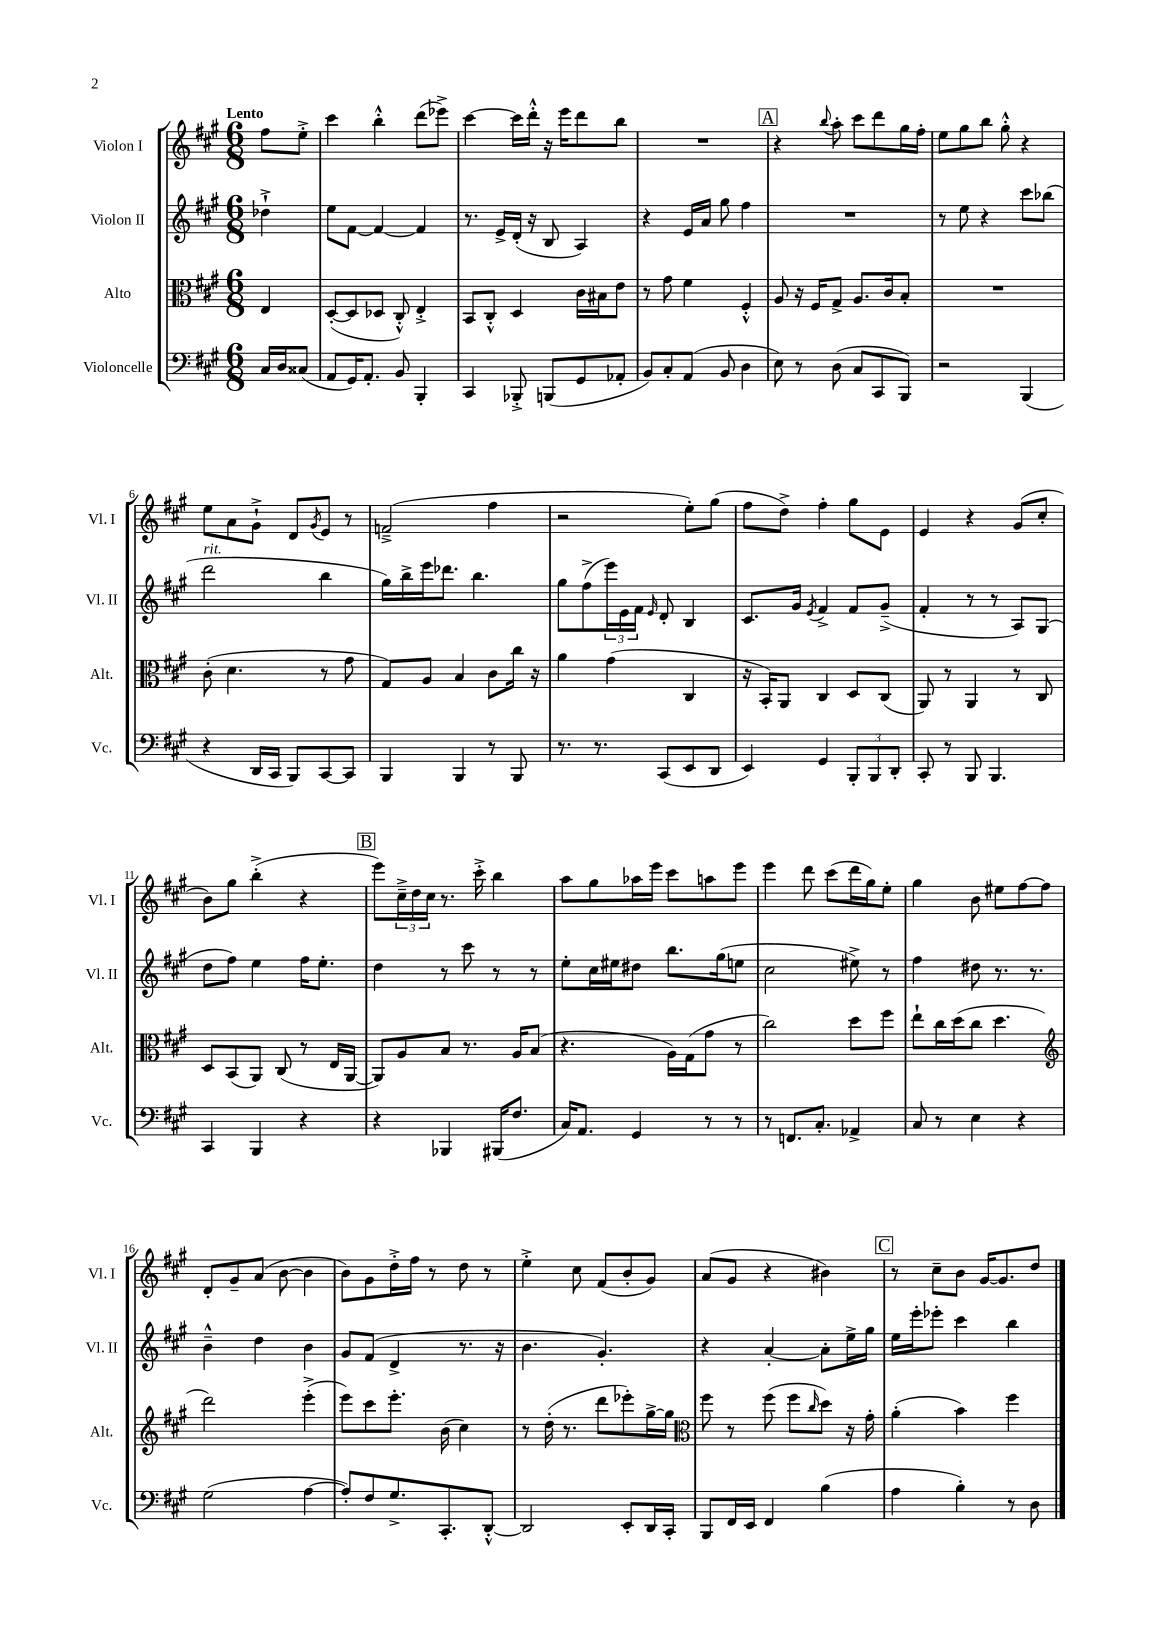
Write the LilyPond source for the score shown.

<<
\new StaffGroup <<
\new Staff = "s0" \with { instrumentName = "Violon I" shortInstrumentName = "Vl. I" } {
    \clef treble \key a \major \numericTimeSignature \time 6/8 \partial 4 \tempo "Lento"
    fis''8 e''8-.-> |
    cis'''4 b''4-.-^ d'''8( ees'''8->) |
    cis'''4~ cis'''16 d'''16-.-^ r16 e'''16 d'''8 b''8 |
    R2. |
    \mark \markup { \box "A" } r4 \appoggiatura { b''8 } a''8-. cis'''8 d'''8 gis''16 fis''16-. |
    e''8 gis''8 b''8 gis''8-.-^ r4 |
    e''8 a'8 gis'8-!-> d'8 \acciaccatura { gis'8 } e'8 r8 |
    f'2--->( fis''4 |
    r2 e''8-.) gis''8( |
    fis''8 d''8->) fis''4-. gis''8 e'8 |
    e'4 r4 gis'8( cis''8-. |
    b'8) gis''8 b''4-.->( r4 |
    \mark \markup { \box "B" } e'''8) \tuplet 3/2 { cis''16---> d''16 cis''16 } r8. cis'''16-.-> b''4 |
    a''8 gis''8 aes''16 e'''16 cis'''8 a''8 e'''8 |
    e'''4 d'''8 cis'''8( d'''16 gis''16) e''8-. |
    gis''4 b'8 eis''8 fis''8~ fis''8 |
    d'8-. gis'8-- a'8( b'8~ b'4 |
    b'8) gis'8 d''16-.-> fis''16 r8 d''8 r8 |
    e''4-.-> cis''8 fis'8( b'8-. gis'8) |
    a'8( gis'8 r4 bis'4) |
    \mark \markup { \box "C" } r8 cis''8-- b'8 gis'16~ gis'8. d''8 \bar "|." |
}
\new Staff = "s1" \with { instrumentName = "Violon II" shortInstrumentName = "Vl. II" } {
    \clef treble \key a \major \numericTimeSignature \time 6/8 \partial 4
    des''4-!-> |
    e''8 fis'8~ fis'4~ fis'4 |
    r8. e'16-> d'16-.( r16 b8 a4) |
    r4 e'16 a'16 gis''8 fis''4 |
    \mark \markup { \box "A" } R2. |
    r8 e''8 r4 cis'''8 bes''8( |
    d'''2^\markup { \italic "rit." } b''4 |
    gis''16) b''16-> e'''16 des'''8. b''4. |
    gis''8 fis''8->( \tuplet 3/2 { e'''16) e'16 fis'16 } \grace { e'16 } d'8-. b4 |
    cis'8. gis'16 \acciaccatura { e'8 } fis'4-> fis'8 gis'8--->( |
    fis'4-. r8 r8 a8) gis8( |
    d''8 fis''8) e''4 fis''16 e''8.-. |
    \mark \markup { \box "B" } d''4 r8 cis'''8 r8 r8 |
    e''8-. cis''16 eis''16 dis''8 b''8. gis''16( e''8 |
    cis''2 eis''8->) r8 |
    fis''4 dis''8 r8. r8. |
    b'4---^ d''4 b'4 |
    gis'8 fis'8( d'4-> r8. r16 |
    b'4. gis'4.-.) |
    r4 a'4~-. a'8-. e''16-> gis''16 |
    \mark \markup { \box "C" } e''16 e'''16-. ees'''8-. cis'''4 b''4 \bar "|." |
}
\new Staff = "s2" \with { instrumentName = "Alto" shortInstrumentName = "Alt." } {
    \clef alto \key a \major \numericTimeSignature \time 6/8 \partial 4
    e4 |
    d8~-.( d8 des8 cis8-.-^) e4-.-> |
    b,8 cis8-.-^ d4 cis'16 bis16 e'8 |
    r8 gis'8 fis'4 fis4-.-^ |
    \mark \markup { \box "A" } a8 r16 fis16 gis8-> a8. cis'16 b8-. |
    R2. |
    cis'8-.( d'4. r8 gis'8 |
    gis8) a8 b4 cis'8 cis''16 r16 |
    a'4 gis'4( cis4 |
    r16 b,16-.) a,8 cis4 d8 cis8( |
    a,8) r8 a,4 r8 cis8 |
    d8 b,8( a,8) cis8( r8 e16 a,16~ |
    \mark \markup { \box "B" } a,8) a8 b8 r8. a16 b8( |
    r4. a16) gis16( gis'8 r8 |
    cis''2) d''8 fis''8 |
    e''8-! cis''16 d''16( cis''8 d''4. |
    \clef treble d'''2) e'''4-.->( |
    e'''8) cis'''8 e'''8.-. b'16( cis''4) |
    r8 d''16-.( r8. d'''8 ees'''8-.) gis''16~-> gis''16 |
    \clef alto fis''8 r8 fis''8( fis''8 \grace { cis''16 } d''8) r16 gis'16-. |
    \mark \markup { \box "C" } a'4-.( b'4) fis''4 \bar "|." |
}
\new Staff = "s3" \with { instrumentName = "Violoncelle" shortInstrumentName = "Vc." } {
    \clef bass \key a \major \numericTimeSignature \time 6/8 \partial 4
    cis16 d16 cisis8( |
    a,8 gis,16) a,8.-. b,8 b,,4-. |
    cis,4 bes,,8-.-> b,,8( gis,8 aes,8-. |
    b,8) cis8-. a,8( b,8 d4 |
    \mark \markup { \box "A" } e8) r8 d8( cis8 cis,8 b,,8) |
    r2 b,,4( |
    r4 d,16 cis,16 b,,8) cis,8~ cis,8 |
    b,,4 b,,4 r8 b,,8 |
    r8. r8. cis,8( e,8 d,8 |
    e,4) gis,4 \tuplet 3/2 { b,,8-. b,,8 d,8-. } |
    cis,8-. r8 b,,8 b,,4. |
    cis,4 b,,4 r4 |
    \mark \markup { \box "B" } r4 bes,,4 bis,,16( fis8. |
    cis16) a,8. gis,4 r8 r8 |
    r8 f,8. cis8.-. aes,4-> |
    cis8 r8 e4 r4 |
    gis2( a4~ |
    a8-.) fis8 gis8.-> cis,8.-. d,8~-.-^ |
    d,2 e,8-. d,16 cis,16-. |
    b,,8 fis,16 e,16 fis,4 b4( |
    \mark \markup { \box "C" } a4 b4-.) r8 d8 \bar "|." |
}
>>
>>
